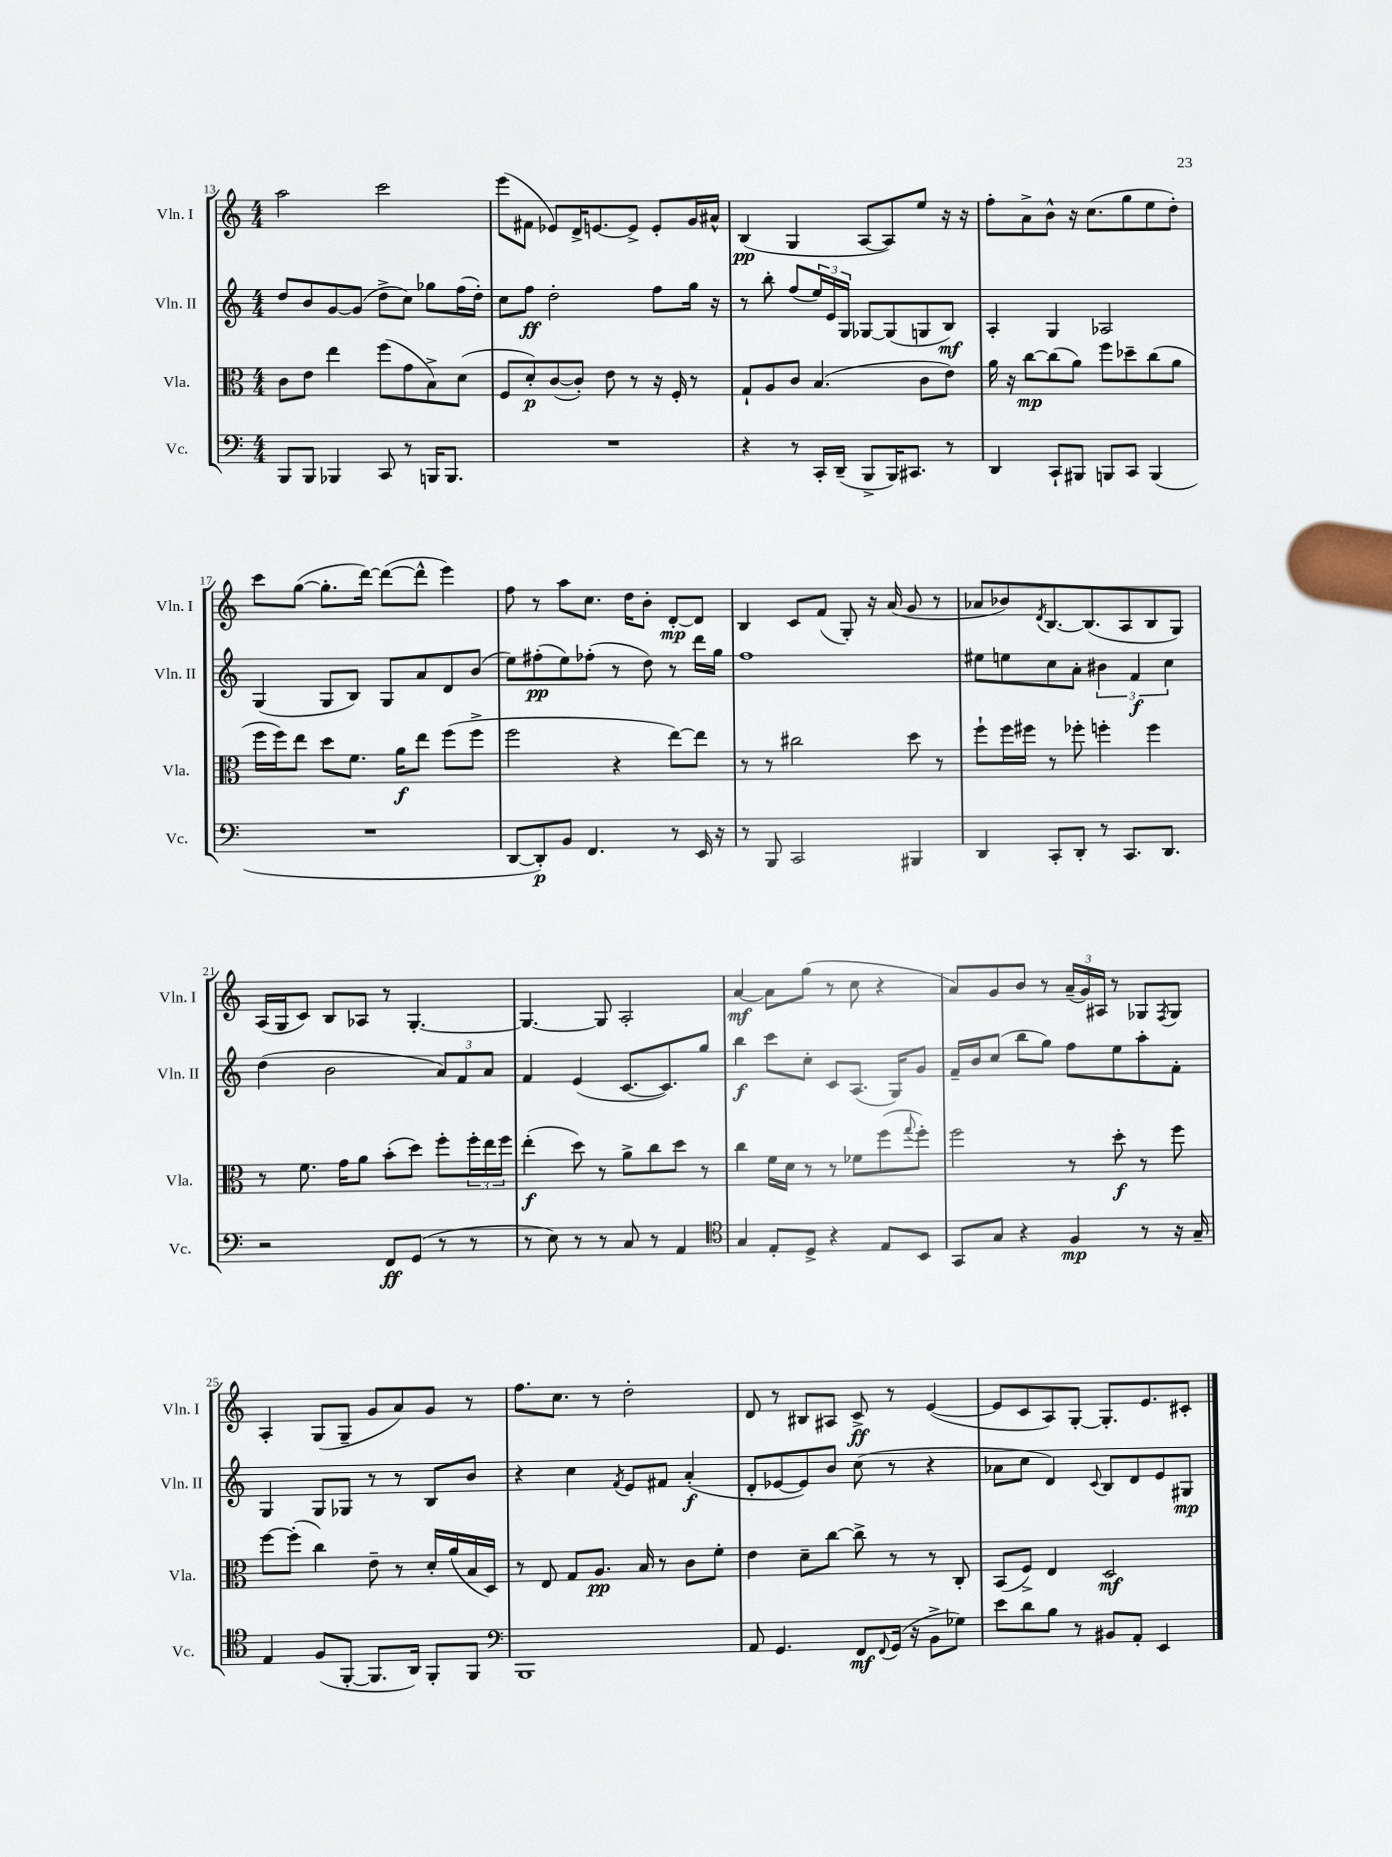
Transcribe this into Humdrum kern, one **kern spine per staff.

**kern	**kern	**kern	**kern
*staff4	*staff3	*staff2	*staff1
*clefF4	*clefC3	*clefG2	*clefG2
*k[]	*k[]	*k[]	*k[]
*M4/4	*M4/4	*M4/4	*M4/4
8BBB	8c	8dd	2aa
8BBB	8e	8b	.
4BBB-	4ee	[8g	.
.	.	(8g]	.
8CC	(8ff	8dd^	2ccc
8r	8g	8cc)	.
16BBB	8B^)	8gg-	.
8.BBB	.	.	.
.	(8d	(16ff	.
.	.	16dd')	.
=	=	=	=
1r	8F	8cc	(8eee
.	8d')	8ff	8f#
.	([8c	2dd'	8e-)
.	8c'])	.	16d^
.	.	.	[8.e
.	8e	.	.
.	8r	.	8e^]
.	16r	8ff	8e'
.	16F'	.	.
.	8r	16gg	16g
.	.	16r	16a#^^
=	=	=	=
4r	8G`	8r	(4B
.	8A	8bb'	.
8r	8c	(8ff	4G
16CC'	(4.B	24ee)	.
.	.	24e	.
(16DD~	.	.	.
.	.	24G	.
8BBB^	.	[8G-	[8A
16BBB)	.	(8G-]	8A])
8.CC#	.	.	.
.	8c	8G	8ee
8r	8e)	8B)	16r
.	.	.	16r
=	=	=	=
4DD	16a	4A'	8ff'
.	16r	.	.
.	[8cc	.	8a^
8CC`	(8cc]	4G	8b^^
8BBB#	8a)	.	16r
.	.	.	(8.cc
8BBB	8ff	2A-	.
8CC	8dd-~	.	8gg
(4BBB	(8cc	.	8ee
.	8a	.	8dd')
=	=	=	=
1r	16ff	(4G	8ccc
.	16ff)	.	.
.	8ee	.	([8gg
.	8dd	8G	8.gg']
.	8.f	8B)	.
.	.	.	[16ddd)
.	.	8G	(8ddd_
.	16a	.	.
.	8ee	8a	8ddd^^]
.	(8ff	8d	4eee)
.	8ff^	(8b	.
=	=	=	=
[8DD	2ff	8ee)	8ff
8DD'])	.	(8ff#'	8r
8BB	.	8ee)	8aa
4.FF	.	(8ff-'	8.cc
.	4r	8r	.
.	.	.	16dd
.	.	8dd)	8b'
8r	[8ee)	8r	[8d'
16EE	8ee]	16ddd	8d]
16r	.	16gg	.
=	=	=	=
8r	8r	1ff	4B
8BBB	8r	.	.
2CC	2cc#	.	8c
.	.	.	(8f
.	.	.	8G')
.	.	.	16r
.	.	.	(16a
4BBB#	8dd	.	8g
.	8r	.	8r
=	=	=	=
4DD	8ff`	8ee#	8a-
.	16ff	8ee	8b-)
.	16ff#	.	.
.	.	.	8qd
8CC'	8r	8cc	[8.B
8DD'	8ff-'	8a'	.
.	.	.	(8.B]
8r	4ff'	6b#	.
8.CC	.	.	8A
.	.	6f	.
.	4ff	.	8B
8.DD	.	.	.
.	.	6cc	.
.	.	.	8G)
=	=	=	=
2r	8r	(4dd	(16A
.	.	.	16G
.	8.f	.	8c)
.	.	2b	8B
.	16g	.	.
.	8a	.	8A-
8FF	(8b'	.	8r
(8GG	8dd)	.	[4.G'
8r	8ff'	12a)	.
.	.	12f	.
8r	24ff'	.	.
.	24ee	12a	.
.	24ff	.	.
=	=	=	=
8r	(4ee'	4f	4.G_
8E)	.	.	.
8r	8dd)	(4e	.
8r	8r	.	8G]
8C	8a^	[8.c	2A'
8r	8cc	.	.
.	.	8.c])	.
4AA	8dd	.	.
.	8r	8gg	.
=	=	=	=
*clefC4	*	*	*
4G	4cc	4bb	[4a
8E'	16f	8ccc	8a]
.	16d	.	.
8D^	8r	8cc'	(8gg
4r	8r	8c	8r
.	8f-	(8.A	8cc
8E	(8ff	.	4r
.	.	16G)	.
.	8qqgg	.	.
8BB	8ff')	8g	.
=	=	=	=
8GG	2ff	16f~	8a)
.	.	16b	.
8G	.	(8cc	8g
4r	.	8bb	8b
.	.	8gg)	8r
4F	8r	8ff	(24a~
.	.	.	24g)
.	.	.	24A#
.	8dd'	8ee	8r
8r	8r	8aa'	8G-
.	.	.	8qF
16r	8ff	8f'	8G-
16G~	.	.	.
=	=	=	=
4E	[8ff	4G	4A'
.	(8ff']	.	.
(8F	4cc)	8G	(8G
[8FF'	.	8G-	8G~
8.FF]	8e~	8r	8g
.	8r	8r	8a)
16AA)	.	.	.
8FF'	16d'	8B	8g
.	(16a	.	.
8FF	16B	8b	8r
.	16D)	.	.
=	=	=	=
*clefF4	*	*	*
1BBB	8r	4r	8.ff
.	8E	.	.
.	.	.	8.cc
.	8G	4cc	.
.	8.A	.	8r
.	.	8qf	.
.	.	8e	2dd'
.	16B	.	.
.	8r	8f#	.
.	8c	(4a'	.
.	8f'	.	.
=	=	=	=
8AA	4e	8d'	8d
4.GG	.	[8e-	8r
.	8d~	8e-])	8B#
.	[8cc	8b	8A#
8FF	8cc^]	(8cc	8c^
8qqFF	.	.	.
(16GG	8r	8r	8r
16r	.	.	.
8BB^	8r	4r	([4e
8G-)	8C'	.	.
=	=	=	=
8e	(8BB	8a-	8e]
8d	8F^)	8cc	8c
8B	4E	4d)	8A)
8r	.	.	[8G'
.	.	8qqc	.
8BB#	2D	8B	8.G']
8AA'	.	8d	.
.	.	.	8.e
4EE	.	8e	.
.	.	8G#	8c#'
==	==	==	==
*-	*-	*-	*-
